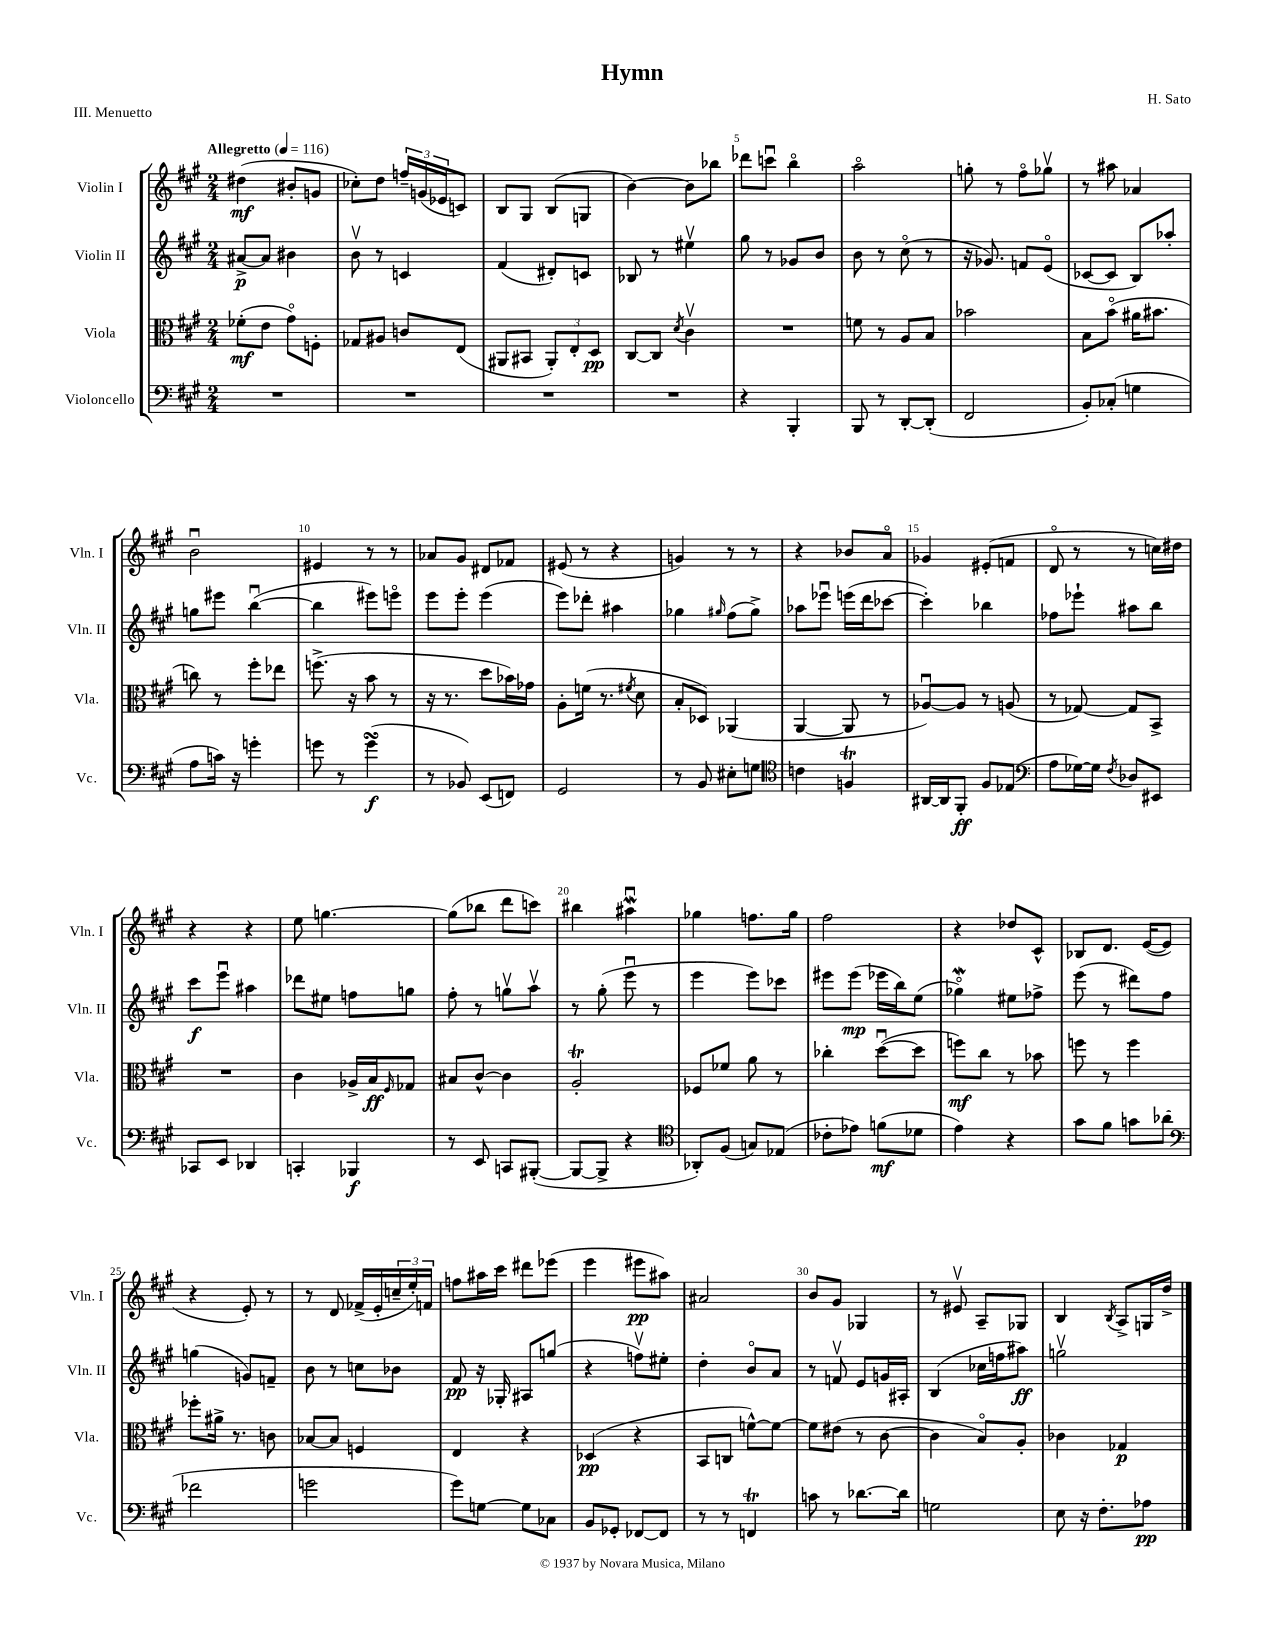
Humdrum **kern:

**kern	**kern	**kern	**kern
*staff4	*staff3	*staff2	*staff1
*clefF4	*clefC3	*clefG2	*clefG2
*k[f#c#g#]	*k[f#c#g#]	*k[f#c#g#]	*k[f#c#g#]
*M2/4	*M2/4	*M2/4	*M2/4
*MM116	*MM116	*MM116	*MM116
2r	(8f-'\L	[8a#^/L	(4dd#\
.	8e\J	8a#/]J	.
.	8g#o\L)	4b#\	8b#'/L
.	8F'\J	.	8g/J
=	=	=	=
2r	8G-/L	8bv\	8cc-'\L)
.	8A#/J	8r	8dd\J
.	8c/L	4c/	24ff~/LL
.	.	.	(24g/
.	.	.	24e-/J
.	(8E/J	.	8c/J)
=	=	=	=
2r	8AA#/L	(4f#/	8B/L
.	8BB#/J	.	8G#/J
.	12AA#'/L)	8d#'/L)	(8B/L
.	12E'/	.	.
.	.	8c/J	8G/J
.	12D/J	.	.
=	=	=	=
2r	[8C#/L	8B-/	[4b\)
.	8C#/]J	8r	.
.	8qd/	.	.
.	4c#v\	4ee#v\	8b\]L
.	.	.	8bb-\J
=	=	=	=
4r	2r	8gg#\	8ddd-\L
.	.	8r	8cccu\J
4BBB'/	.	8g-/L	4bbo\
.	.	8b/J	.
=	=	=	=
8BBB/	8f\	8b\	2aao\
8r	8r	8r	.
[8DD'/L	8A/L	(8cc#o\	.
(8DD'/]J	8B/J	8r	.
=	=	=	=
2FF#/	2b-\	16r	8gg'\
.	.	8.g-/)	.
.	.	.	8r
.	.	8f/L	8ff#o\L
.	.	(8eo/J	8gg-v\J
=	=	=	=
8BB'/L)	8B\L	[8c-/L	8r
(8C-'/J	(8bo\J	8c-/]J	8aa#\
4G\	16a#\LK	8B/L)	4a-/
.	8.b#\J	.	.
.	.	8aa-'/J	.
=	=	=	=
8A\L	8cc\)	8gg\L	2bu\
16c\Jk)	8r	8eee#\J	.
16r	.	.	.
4g'\	8ff#'\L	([4bbu\	.
.	8ee-\J	.	.
=	=	=	=
8g\	(8.ff^\	4bb\]	4e#/
8r	.	.	.
.	16r	.	.
(4g\	8b\	8eee#\L)	8r
.	8r	8eeeo\J	8r
=	=	=	=
8r	16r	8eee\L	8a-/L
.	8.r	.	.
8BB-/)	.	8eee'\J	8g#/J
(8EE/L	8dd\L	(4eee\	8d#/L
8FF/J)	16b-\L)	.	8f-/J
.	16g-\JJ	.	.
=	=	=	=
2GG#/	8A'\L	8eee\L)	(8e#/
.	(16f\Jk	8ddd-'\J	8r
.	8.r	.	.
.	.	4aa#\	4r
.	8qf#/	.	.
.	8d\	.	.
=	=	=	=
8r	8B'/L	4gg-\	4g/)
8BB/	8D-/J)	.	.
.	.	16qqgg#/	.
8E#'\L	(4AA-/	(8ff#\L	8r
8G\J	.	8gg#^\J)	8r
=	=	=	=
*clefC4	*	*	*
4c\	[4AA/	8aa-\L	4r
.	.	8eee-u\J	.
4F/	8AA/]	(16eee\LL	8b-/L
.	.	16ddd\J	.
.	8r	[8ccc-\J	8ao/J
=	=	=	=
[16AA#/LL	[8A-u/L)	4ccc-'\])	4g-/
16AA#/]J	.	.	.
8FF#'/J	8A-/]J	.	.
8F#/L	8r	4bb-\	(8e#'/L
(8E-/J	(8A/	.	8f/J
=	=	=	=
*clefF4	*	*	*
8A\L	8r	8ff-\L	8do/
[16G-\L)	[8G-/)	8eee-`\J	8r
16G-\]JJ	.	.	.
8qF#/	.	.	.
8D-/L	8G-/]L	8aa#\L	8r
8EE#/J	8BB^/J	8bb\J	16cc\LL)
.	.	.	16dd#\JJ
=	=	=	=
8CC-/L	2r	8ccc#\L	4r
8EE/J	.	8eeeu\J	.
4DD-/	.	4aa#\	4r
=	=	=	=
4CC'/	4c#\	8ddd-\L	8ee\
.	.	8ee#\J	[4.gg\
4BBB-/	16A-^/LL	8ff\L	.
.	16B/J	.	.
.	16qqF#/	.	.
.	8G-/J	8gg\J	.
=	=	=	=
8r	8B#/L	8ff#'\	(8gg\]L
8EE/	[8c#^^/J	8r	8bb-\J
8CC/L	4c#\]	8ggv\L	8ddd\L
([8BBB#'/J	.	8aav\J	8ccc\J)
=	=	=	=
8BBB#/_L	2A'/	8r	4bb#\
8BBB#^/]J	.	(8gg#'\	.
4r	.	8eeeu\	4aa#u\
.	.	8r	.
=	=	=	=
*clefC4	*	*	*
8AA-'/L)	8F-/L	4eee\	4gg-\
(8F#/J	8f-/J	.	.
8G/L)	8a\	8eee\L)	8.ff\L
(8E-/J	8r	8ccc-\J	.
.	.	.	16gg-\Jk
=	=	=	=
8c-'\L	4cc-'\	8eee#\L	2ff#\
8e-\J)	.	(8eee#\J	.
(8f\L	([8ddu\L	16eee-\LL	.
.	.	16bb\J)	.
8d-\J	8dd\]J	(8ee\J	.
=	=	=	=
4e\)	8ff\L)	4gg-o\)	4r
.	8cc#\J	.	.
4r	8r	8ee#\L	8dd-/L
.	8b-\	8ff-^\J	8c#^^/J
=	=	=	=
8g#\L	8ff\	(8eee\	8B-/L
8f#\J	8r	8r	8.d/J
8g\L	4ff\	8ddd#\L)	.
.	.	.	([16e/LK
(8a-\J	.	8ff#\J	8e/]J
=	=	=	=
*clefF4	*	*	*
2f-\	8ff-'\L	(4gg\	4r
.	16a#^\Jk	.	.
.	8.r	.	.
.	.	8g/L)	8e'/)
.	8c\	8f~/J	8r
=	=	=	=
2g\	[8B-/L	8b\	8r
.	8B-/]J	8r	8d/
.	4F/	8cc\L	(16f-^/LL
.	.	.	16e'/
.	.	8b-\J	24cc~/
.	.	.	24ee'/)
.	.	.	24f/JJ
=	=	=	=
8g#\L)	4E/	8f#/	8ff\L
[8G\J	.	16r	16aa#\L
.	.	16G-'/	16ccc#\JJ
8G\]L	4r	8A#/L	8ddd#\L
8C-\J	.	(8gg/J	(8eee-\J
=	=	=	=
8BB/L	(4D-/	4r	4eee\
8GG-'/J	.	.	.
[8FF-/L	4r	8ffv\L)	8eee#\L
8FF-/]J	.	8ee#'\J	8aa#\J)
=	=	=	=
8r	8BB/L	4dd'\	2a#/
8r	8C/J	.	.
4FF/	[8f^^\L)	8bo/L	.
.	8f\_J	8a/J	.
=	=	=	=
8c\	8f\]L	8r	8b/L
8r	(8e#\J	8fv/	8g#/J
[8.d-\L	8r	8e/L	4G-/
.	[8c#\	16g/L	.
16d-\]Jk	.	16A#'/JJ	.
=	=	=	=
2G\	4c#\]	(4B/	8r
.	.	.	8e#v/
.	8Bo/L)	16cc-\LL	8A~/L
.	.	16ff\J	.
.	8A'/J	8aa#\J)	8G-/J
=	=	=	=
8E\	4c-\	2ggv\	4B/
16r	.	.	.
8.F#'\L	.	.	.
.	.	.	8qB/
.	4G-/	.	8A^/L
8A-\J	.	.	16G/L
.	.	.	16dd^/JJ
==	==	==	==
*-	*-	*-	*-
